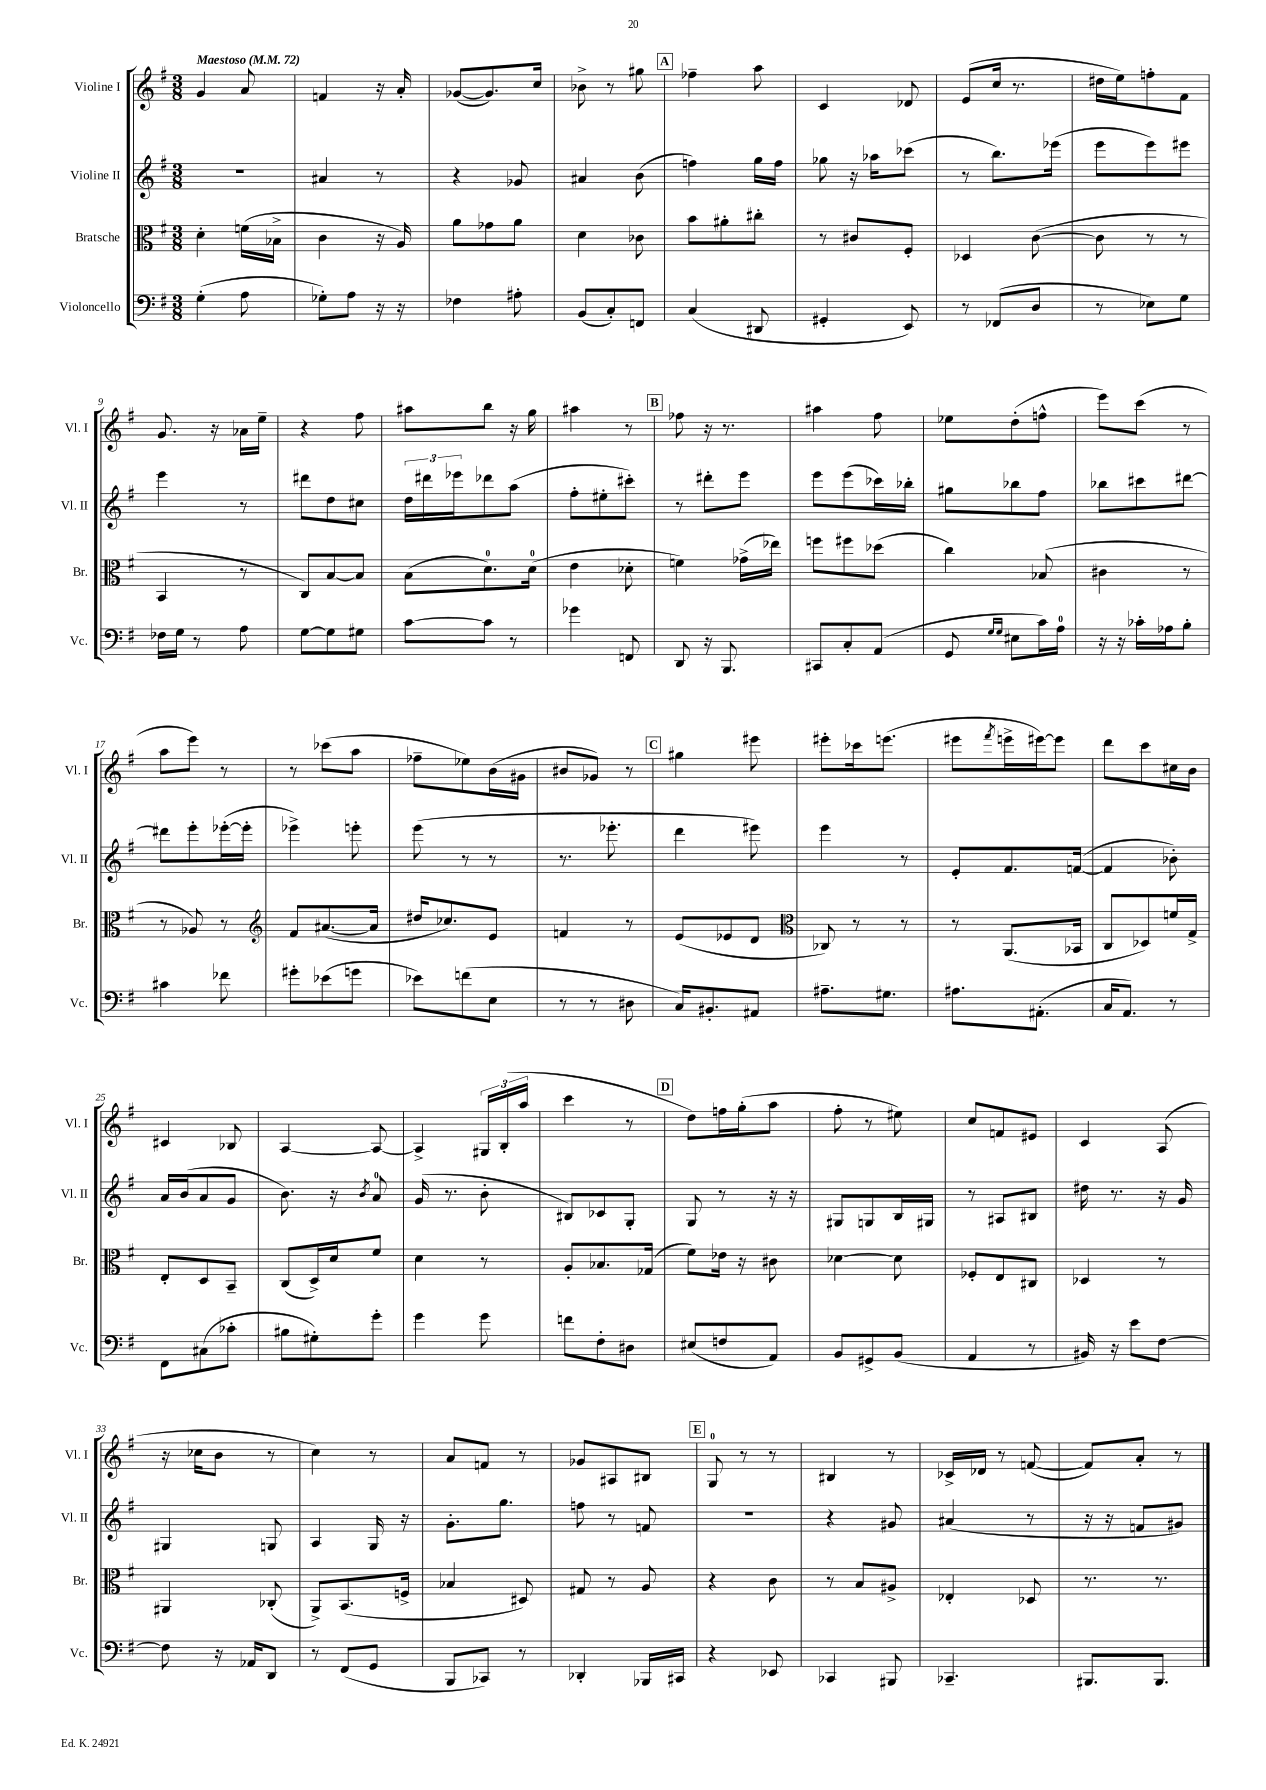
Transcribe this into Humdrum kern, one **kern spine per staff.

**kern	**kern	**kern	**kern
*staff4	*staff3	*staff2	*staff1
*clefF4	*clefC3	*clefG2	*clefG2
*k[f#]	*k[f#]	*k[f#]	*k[f#]
*M3/8	*M3/8	*M3/8	*M3/8
*MM72	*MM72	*MM72	*MM72
(4G'\	4d'\	4.r	4g/
8A\	(16f\LL	.	8a/
.	16B-^\JJ	.	.
=	=	=	=
8G-'\L)	4c\	4a#/	4f/
8A\J	.	.	.
16r	16r	8r	16r
16r	16A/)	.	16a'/
=	=	=	=
4F-\	8a\L	4r	([8g-/L
.	8g-\	.	8.g-/])
8A#'\	8a\J	8g-/	.
.	.	.	16cc/Jk
=	=	=	=
(8BB/L	4d\	4a#/	8b-^\
8C'/)	.	.	8r
8FF/J	8c-\	(8b\	8gg#\
=	=	=	=
(4C/	8b\L	4ff\)	4ff-~\
.	8a#'\	.	.
8DD#/	8cc#'\J	16gg\LL	8aa\
.	.	16ff\JJ	.
=	=	=	=
4GG#'/	8r	8gg-\	4c/
.	8c#/L	16r	.
.	.	16aa-\LK	.
8EE/)	8F#'/J	(8ccc-\J	8d-/
=	=	=	=
8r	4D-/	8r	(8e/L
(8FF-/L	.	8.bb\L)	16cc/Jk
.	.	.	8.r
8D/J	([8c\	.	.
.	.	(16eee-\Jk	.
=	=	=	=
8r	8c\]	8eee\L	16dd#\LL
.	.	.	16ee\J)
8E-\L)	8r	8eee\)	8ff'\
8G\J	8r	8eee#\J	8f#\J
=	=	=	=
16F-\LL	4BB/	4eee\	8.g/
16G\JJ	.	.	.
8r	.	.	.
.	.	.	16r
8A\	8r	8r	16a-\LL
.	.	.	16ee~\JJ
=	=	=	=
[8G\L	8C/L)	8ddd#\L	4r
8G\]	[8B/	8dd\	.
8G#\J	8B/]J	8cc#\J	8ff#\
=	=	=	=
[8c\L	(8B\L	24dd\LL	8aa#\L
.	.	24ddd#\	.
.	.	24eee-\J	.
8c\]J	8.d\)	8ddd-\	8bb\J
8r	.	(8aa\J	16r
.	(16d\Jk	.	16gg\
=	=	=	=
4g-\	4e\	8ff#'\L	4aa#\
.	.	8ee#'\	.
8FF/	8d-'\	8ccc#'\J)	8r
=	=	=	=
8DD/	4f\)	8r	8ff-\
16r	.	8ddd#'\L	16r
8.BBB/	.	.	8.r
.	(16g-^\LL	8eee\J	.
.	16ee-\JJ)	.	.
=	=	=	=
8CC#/L	8ff\L	8eee\L	4aa#\
8C'/	8ff#\	(8eee\	.
(8AA/J	(8dd-\J	16ccc-\L)	8ff#\
.	.	16bb-'\JJ	.
=	=	=	=
8GG/	4cc\)	8gg#\L	8ee-\L
16qqG/LL	.	.	.
16qqG/JJ	.	.	.
8E#\L	.	8bb-\	(8dd'\
16c\L)	(8B-/	8ff#\J	8ff^^\J
16A\JJ	.	.	.
=	=	=	=
16r	4c#\	8bb-\L	8eee\L)
16r	.	.	.
16c-'\LL	.	8ccc#\	(8ccc\J
16A-\J	.	.	.
8B'\J	8r	[8ddd#\J	8r
=	=	=	=
4c#\	8r	8ddd#\]L	8aa\L
.	8A-/)	8eee'\	8eee\J)
8f-\	8r	([16eee-'\L	8r
.	.	16eee-'\]JJ	.
=	=	=	=
*	*clefG2	*	*
8g#'\L	8f#/L	4eee-^\)	8r
(8e-\	([8.a#/	.	(8ccc-\L
8g\J	.	8eee'\	8aa\J
.	16a#/]Jk	.	.
=	=	=	=
8e-\L)	16dd#/LK	(8eee\	8ff-~\L
.	8.cc-/)	.	.
(8f\	.	8r	8ee-\)
8E\J	8e/J	8r	(16b\L
.	.	.	16g#\JJ
=	=	=	=
8r	4f/	8.r	8b#/L
8r	.	.	8g-/J)
.	.	8.eee-'\	.
8D#\	8r	.	8r
=	=	=	=
16C/LK)	(8e/L	4ddd\	4gg#\
8.BB#'/	.	.	.
.	8e-/	.	.
8AA#/J	8d/J	8eee#\)	8eee#\
=	=	=	=
*	*clefC3	*	*
8.A#~\L	8C-/)	4eee\	8eee#'\L
.	8r	.	16ccc-\k
8.G#\J	.	.	(8.eee\J
.	8r	8r	.
=	=	=	=
8.A#\L	8r	8e'/L	8eee#\L
.	.	.	8qfff#/
.	(8.AA/L	8.f#/	16eee^\L
(8.AA#'\J	.	.	[16eee#\J)
.	.	.	8eee#\]J
.	16BB-/Jk	([16f/Jk	.
=	=	=	=
16C/LK	8C/L	4f/]	8ddd\L
8.AA/J)	.	.	.
.	8D-/)	.	8ccc\
8r	16f/L	8b-'\)	16cc#\L
.	16G^/JJ	.	16b\JJ
=	=	=	=
8FF#\L	8E'/L	16a/LL	4c#/
.	.	(16b/J	.
(8C#\	8D/	8a/	.
8c-'\J	8BB~/J	8g/J	8B-/
=	=	=	=
8B#\L	(8C/L	8.b\)	[4A/
8G#'\)	16D^/L)	.	.
.	16d/J	16r	.
.	.	8qb/	.
8g'\J	8f#/J	8a/	8A/_
=	=	=	=
4g\	4d\	(16g/	4A^/]
.	.	8.r	.
8g\	8r	8b'\	24G#/LL
.	.	.	(24B'/
.	.	.	24aa/JJ
=	=	=	=
8f\L	8A'/L	8B#/L)	4ccc\
8F#'\	8.B-/	8c-/	.
8D#\J	.	8G'/J	8r
.	(16G-/Jk	.	.
=	=	=	=
(8E#/L	8f#\L)	8G/	8dd\L)
8F/	16e-\Jk	8r	16ff\L
.	16r	.	(16gg'\J
8AA/J)	8c#\	16r	8aa\J
.	.	16r	.
=	=	=	=
8BB/L	[4d-\	8G#/L	8ff#'\
8GG#^/	.	8G/	8r
(8BB/J	8d-\]	16B/L	8ee#\)
.	.	16G#/JJ	.
=	=	=	=
4AA/	8F-'/L	8r	8cc/L
.	8E/	8A#/L	8f/
8r	8C#/J	8B#/J	8e#/J
=	=	=	=
16BB#/)	4D-/	16dd#\	4c/
16r	.	8.r	.
8e\L	.	.	.
[8F#\J	8r	16r	(8A/
.	.	16g/	.
=	=	=	=
8F#\]	4AA#/	4G#/	16r
.	.	.	16cc-\LK
16r	.	.	8b\J
16AA-/LK	.	.	.
8DD/J	(8C-'/	8G/	8r
=	=	=	=
8r	8AA^/L)	4A/	4cc\)
(8FF#/L	(8.BB/	.	.
8GG/J	.	16G/	8r
.	16F^/Jk	16r	.
=	=	=	=
8BBB/L	4B-/	8.g'\L	8a/L
8CC-/J)	.	.	8f/J
.	.	8.gg\J	.
8r	8D#/)	.	8r
=	=	=	=
4DD-'/	8G#/	8ff\	8g-/L
.	8r	8r	8A#/
16BBB-/LL	8A/	8f/	8B#/J
16CC#/JJ	.	.	.
=	=	=	=
4r	4r	4.r	8G/
.	.	.	8r
8EE-/	8c\	.	8r
=	=	=	=
4CC-/	8r	4r	4B#/
.	8B/L	.	.
8BBB#/	8A#^/J	8g#/	8r
=	=	=	=
4.CC-~/	4E-'/	(4a#/	16c-^/LL
.	.	.	16d-/JJ
.	.	.	8r
.	8D-/	8r	([8f/
=	=	=	=
8.BBB#/L	8.r	16r	8f/]L)
.	.	16r	.
.	.	8f/L	8a'/J
8.BBB#/J	8.r	.	.
.	.	8g#/J)	8r
==	==	==	==
*-	*-	*-	*-
